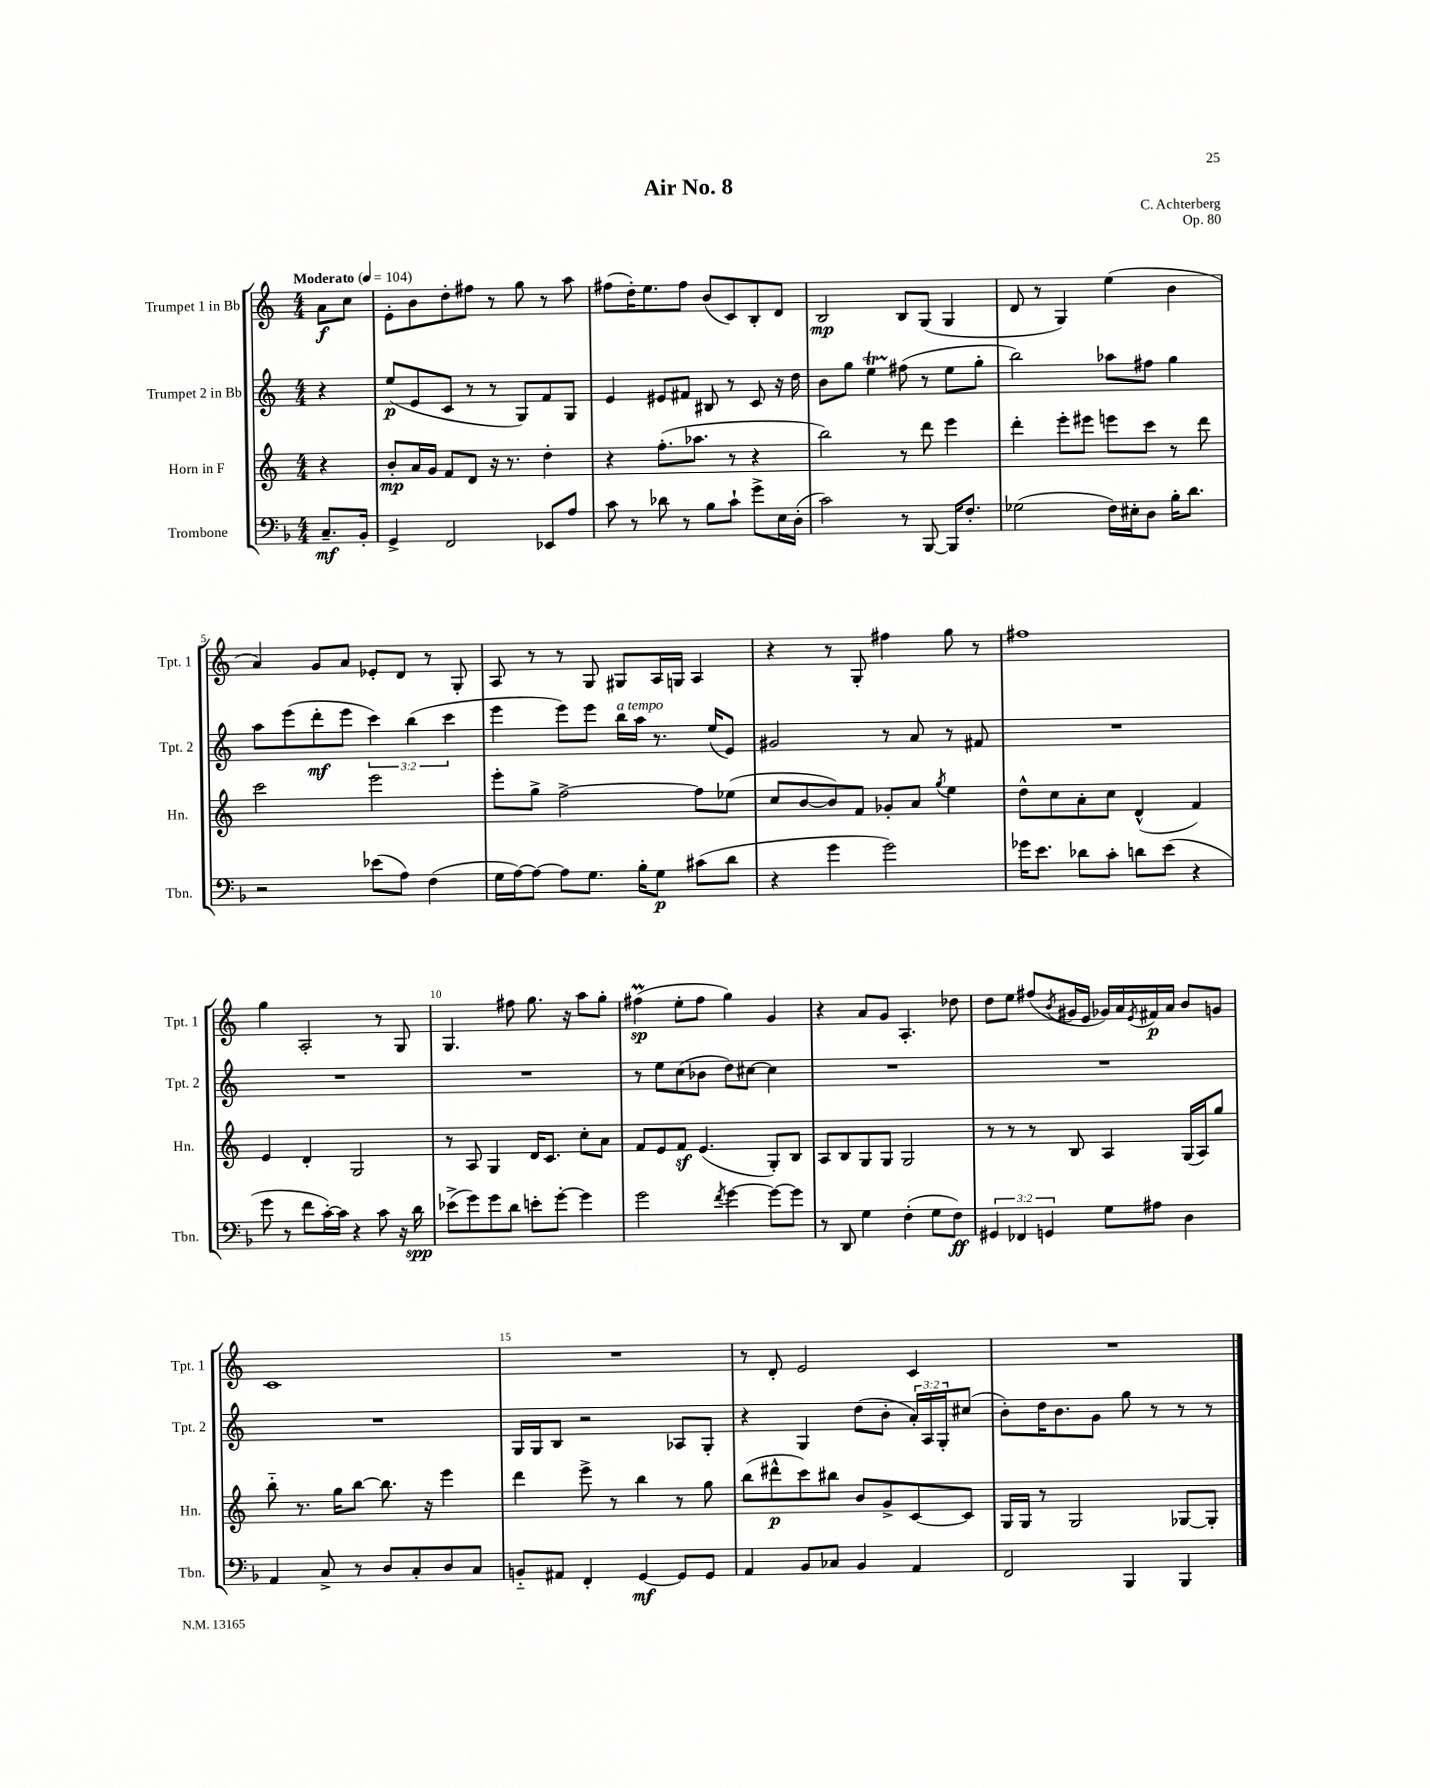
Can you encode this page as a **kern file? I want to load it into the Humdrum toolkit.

**kern	**kern	**kern	**kern
*staff4	*staff3	*staff2	*staff1
*clefF4	*clefG2	*clefG2	*clefG2
*k[b-]	*k[]	*k[]	*k[]
*M4/4	*M4/4	*M4/4	*M4/4
*MM104	*MM104	*MM104	*MM104
8.C~	4r	4r	8a
.	.	.	8cc
16BB-'	.	.	.
=	=	=	=
4GG^	8b'	(8ee	8e'
.	16a	8e	8b
.	16g	.	.
2FF	8f	8c	8dd'
.	8d	8r	8ff#
.	16r	8r	8r
.	8.r	.	.
.	.	8G)	8gg
8EE-	4dd'	8f	8r
8A	.	8G	8aa
=	=	=	=
8c	4r	4e	(8ff#
8r	.	.	16dd')
.	.	.	8.ee
8d-	(8.ff'	8e#	.
8r	.	8f#	8ff#
.	8.aa-	.	.
8B-	.	8B#	(8b
8c`	8r	8r	8c)
8g^	4r	8c	8B'
16E	.	16r	8d
(16D'	.	16dd	.
=	=	=	=
2c)	2bb)	8b	2B
.	.	8gg	.
.	.	4ee	.
8r	8r	(8ff#	8B
[8BBB-	8ddd	8r	(8G
16BBB-]	4eee	8ee	4G
8.F'	.	.	.
.	.	8gg'	.
=	=	=	=
(2G-	4ddd'	2bb)	8d
.	.	.	8r
.	8eee'	.	4G)
.	8eee#	.	.
16F)	8eee	8aa-	(4ee
16E#'	.	.	.
8D	8ccc	8ff#	.
16B-'	8r	4gg	4b
8.d	.	.	.
.	8ddd	.	.
=	=	=	=
2r	2ccc	8aa	4a)
.	.	(8eee	.
.	.	8ddd'	8g
.	.	8eee	8a
(8e-	2eee	6ccc)	8e-'
8A)	.	.	8d
.	.	(6bb	.
(4F	.	.	8r
.	.	6ccc	.
.	.	.	8G'
=	=	=	=
16G	8eee'	4eee	8A
[16A)	.	.	.
8A_	8gg^	.	8r
8A]	[2ff^	8eee)	8r
8.G	.	8eee	8G
.	.	16bb	8G#
16B-'	.	16aa	.
8G	.	8.r	16A
.	.	.	16G
(8c#	8ff]	.	4A
.	.	(16ee	.
8d	(8ee-	8e)	.
=	=	=	=
4r	8cc	2g#	4r
.	[8b	.	.
4g	8b])	.	8r
.	8f	.	8G'
2g)	8g-'	8r	4ff#
.	8a	8a	.
.	8qgg	.	.
.	4ee	8r	8gg
.	.	8f#	8r
=	=	=	=
16g-	8dd^^	1r	1ff#
8.e	.	.	.
.	8cc	.	.
8d-	8a'	.	.
8c'	8cc	.	.
8d	(4d^^	.	.
(8e	.	.	.
4r	4f)	.	.
=	=	=	=
8g	4e	1r	4gg
8r	.	.	.
8f	4d'	.	2A'
[16c')	.	.	.
16c]	.	.	.
4r	2G	.	.
8c	.	.	8r
16r	.	.	8G
16d	.	.	.
=	=	=	=
(8e-^	8r	1r	4.G
8g)	8A	.	.
8g	4G	.	.
8d	.	.	8ff#
8e'	16d	.	8.gg
.	8.c	.	.
[8g'	.	.	.
.	.	.	16r
4g]	8cc'	.	8aa
.	8a	.	8gg'
=	=	=	=
2g	8f	8r	(4ff#
.	8e	8ee	.
.	8f	(8cc	8ee'
.	(4.e	8b-	8ff#
8qf	.	.	.
[4g	.	8dd)	4gg)
.	.	[8cc#	.
8g_	8G')	4cc#]	4g
8g]	8B	.	.
=	=	=	=
8r	8A	1r	4r
8DD	8B	.	.
4G	8G	.	8a
.	8G	.	8g
(4F'	2G	.	4.A'
8G	.	.	.
8F)	.	.	8dd-
=	=	=	=
6GG#	8r	1r	8dd
.	8r	.	8ee
6FF-	.	.	.
.	8r	.	(8ff#
6GG	.	.	.
.	.	.	8qb
.	8B	.	16g#
.	.	.	16e
8G	4A	.	16g-)
.	.	.	16a
.	.	.	8qe
8A#	.	.	16f#
.	.	.	16a
4D	(16G	.	8b
.	16A)	.	.
.	8gg	.	8g
=	=	=	=
4AA	8bb'~	1r	1c
.	8.r	.	.
8C^	.	.	.
.	16gg	.	.
8r	[8bb	.	.
8D	8.bb]	.	.
8C'	.	.	.
.	16r	.	.
8D	4eee	.	.
8C	.	.	.
=	=	=	=
8BB'~	4ddd	16G	1r
.	.	16G	.
8AA#	.	8B	.
4FF'	8eee^	2r	.
.	8r	.	.
[4GG	4bb	.	.
8GG]	8r	8A-	.
8GG	8gg	8G'	.
=	=	=	=
4AA	(8bb	4r	8r
.	8ddd#^^	.	8d'
8BB-	8ccc)	4G	2e
8C-	8bb#	.	.
4BB-	8b	(8dd	.
.	8g^	8b'	.
4AA	[8c	24a')	4c
.	.	24A	.
.	.	24G'	.
.	8c]	(8cc#	.
=	=	=	=
2FF	16G	8b')	1r
.	16G	.	.
.	8r	16dd	.
.	.	8.b	.
.	2G	.	.
.	.	8g	.
4BBB-	.	8gg	.
.	.	8r	.
4BBB-	[8G-	8r	.
.	8G-']	8r	.
==	==	==	==
*-	*-	*-	*-
